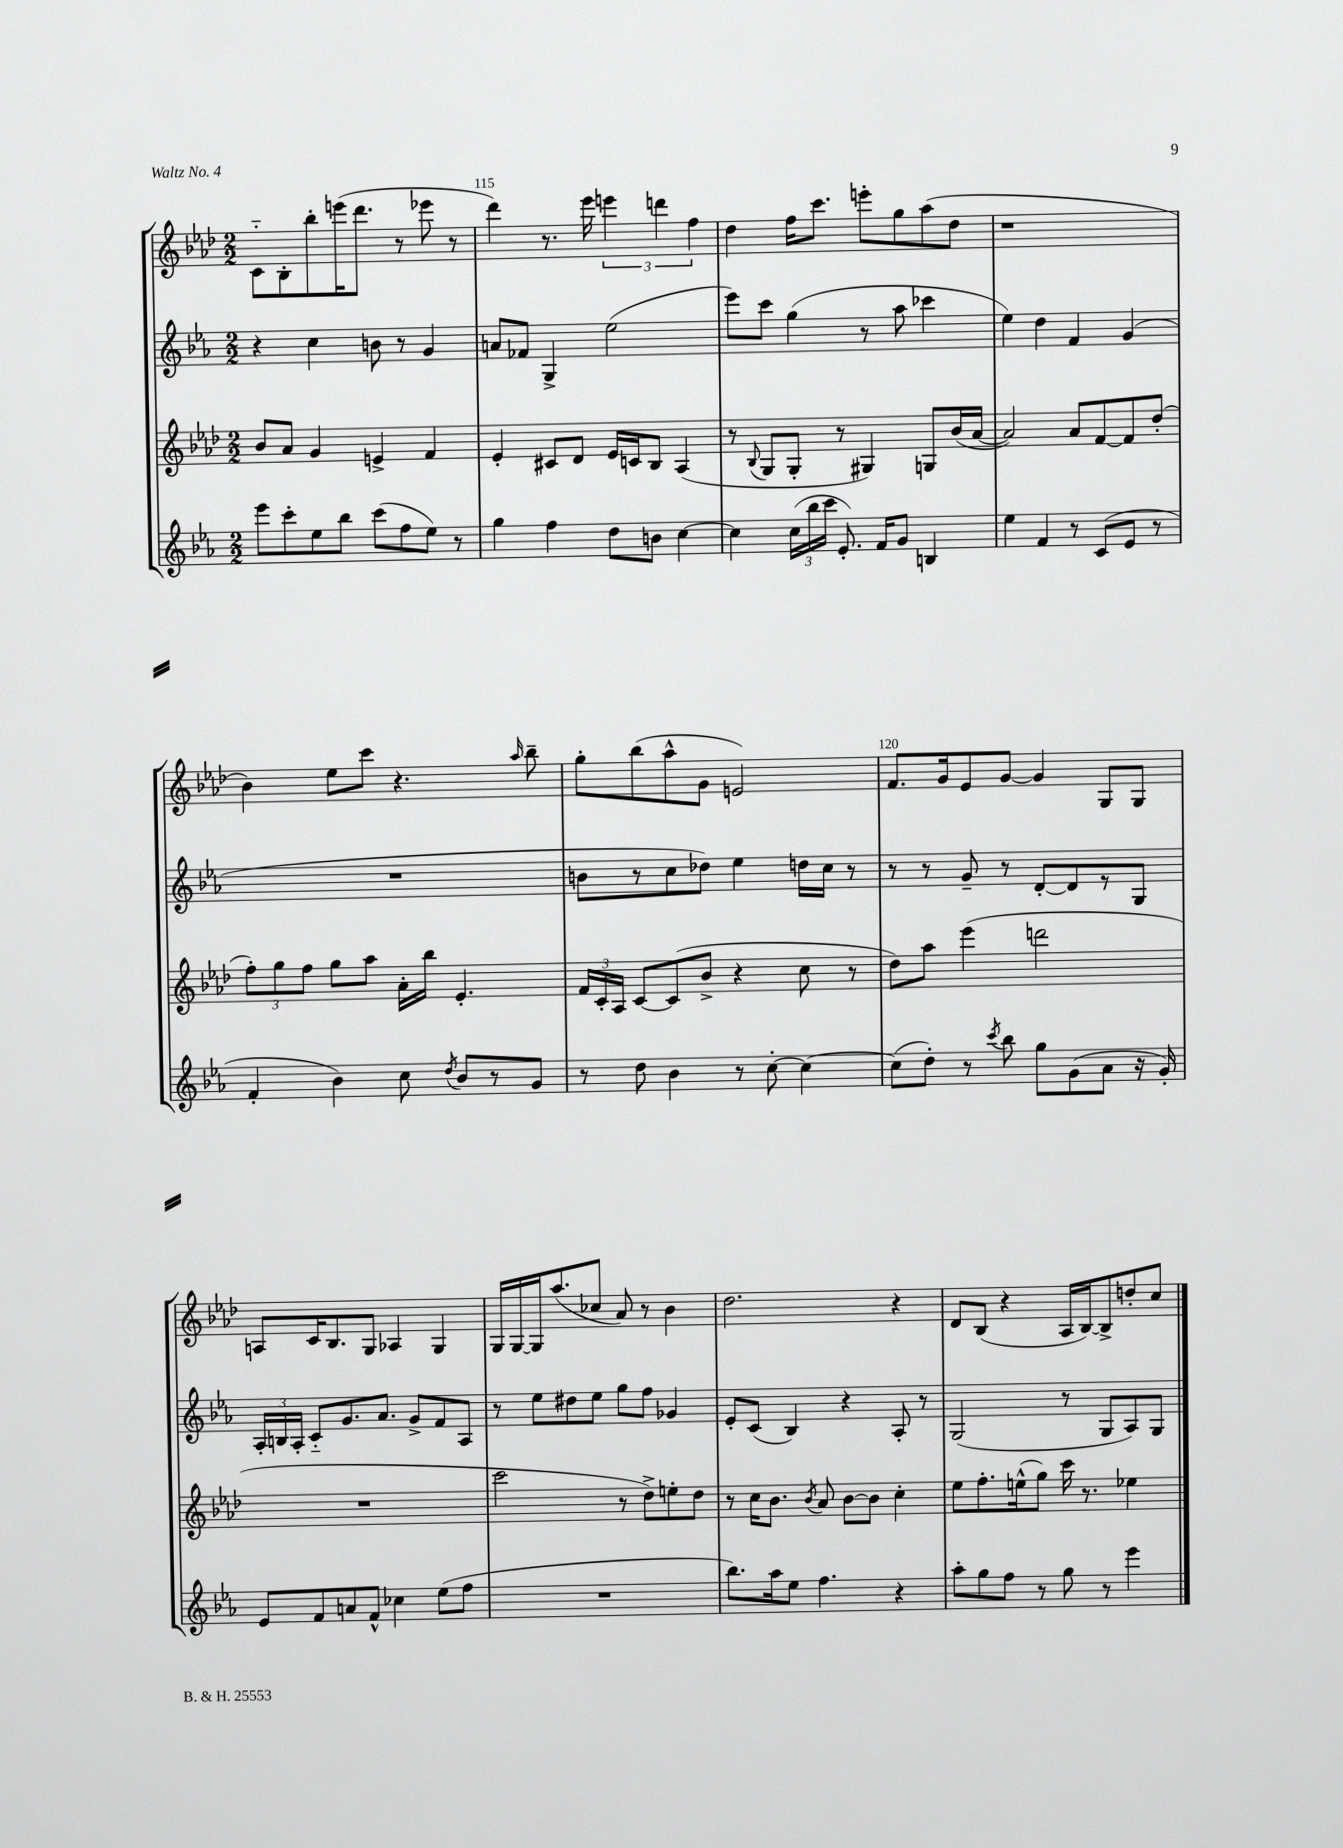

**kern	**kern	**kern	**kern
*staff4	*staff3	*staff2	*staff1
*clefG2	*clefG2	*clefG2	*clefG2
*k[b-e-a-]	*k[b-e-a-d-]	*k[b-e-a-]	*k[b-e-a-d-]
*M2/2	*M2/2	*M2/2	*M2/2
8eee-	8b-	4r	8c'~
8ccc'	8a-	.	8B-'
8ee-	4g	4cc	8bb-'
8bb-	.	.	(16eee
.	.	.	8.ddd-
(8ccc	4e^	8b	.
8ff	.	8r	8r
8ee-)	4f	4g	8eee-
8r	.	.	8r
=	=	=	=
4gg	4e-'	8a	4ddd-)
.	.	8f-	.
4ff	8c#	4G^	8.r
.	8d-	.	.
.	.	.	16eee-
8dd	16e-	(2ee-	6eee
.	16c	.	.
8b	8B-	.	.
.	.	.	6ddd
[4cc	(4A-	.	.
.	.	.	6ff
=	=	=	=
4cc]	8r	8eee-)	4dd-
.	8qqB-	.	.
.	8G	8ccc	.
(24cc	8G'	(4gg	16ff
24bb-	.	.	.
.	.	.	8.ccc
24ccc	.	.	.
8.e-')	8r	.	.
.	4G#)	8r	8eee'
16f	.	.	.
8g	.	8aa-	8gg
4B	8G	4ccc-	(8aa-
.	(16b-	.	8dd-
.	[16a-	.	.
=	=	=	=
4ee-	2a-])	4ee-)	1r
4f	.	4dd	.
8r	8a-	4f	.
(8c	[8f	.	.
8e-	8f]	(4g	.
8r	(8dd-'	.	.
=	=	=	=
4f'	12ff')	1r	4b-)
.	12gg	.	.
.	12ff	.	.
4b-)	8gg	.	8ee-
.	8aa-	.	8ccc
8cc	16a-'	.	4.r
.	16bb-	.	.
8qdd	.	.	.
8b-	4.e-'	.	.
8r	.	.	.
.	.	.	16qqaa-
8g	.	.	8bb-~
=	=	=	=
8r	24f	8b	8gg'
.	24c'	.	.
.	24A-	.	.
8dd	[8c	8r	(8bb-
4b-	(8c]	8cc	8aa-^^
.	8b-^	8dd-)	8g
8r	4r	4ee-	2e)
[8cc'	.	.	.
4cc_	8cc	16dd	.
.	.	16cc	.
.	8r	8r	.
=	=	=	=
(8cc]	8dd-)	8r	8.f
8dd')	8aa-	8r	.
.	.	.	16g
8r	(4eee-	8g~	8e-
8qccc	.	.	.
8bb-	.	8r	[8g
8gg	2ddd	[8d'	4g]
(8g	.	8d]	.
8a-	.	8r	8G
16r	.	8G	8G
16g')	.	.	.
=	=	=	=
8e-	1r	24A-'	8A
.	.	24B	.
.	.	24A-'	.
8f	.	8c'~	16c
.	.	.	8.B-
8a	.	8.g	.
8f^^	.	.	8G
.	.	8.a-	.
4cc-	.	.	4A-
.	.	8g^	.
(8ee-	.	8f	4G
8ff	.	8A-	.
=	=	=	=
1r	2ccc	8r	16G
.	.	.	[16G
.	.	8ee-	16G]
.	.	.	(8.aa-
.	.	8dd#	.
.	.	8ee-	8cc-
.	8r	8gg	8a-)
.	8dd-^)	8ff	8r
.	8ee'	4g-	4b-
.	8dd-	.	.
=	=	=	=
8.bb-)	8r	8e-'	2.dd-
.	16cc	(8c	.
16aa-	8.b-	.	.
8ee-	.	4B-)	.
.	8qb-	.	.
4.ff	8a-	.	.
.	[8b-	4r	.
.	8b-]	.	.
4r	4cc'	8A-'	4r
.	.	8r	.
=	=	=	=
8aa-'	8ee-	(2G	8d-
8gg	8.ff'	.	(8B-
8ff	.	.	4r
.	(16ee^^	.	.
8r	8gg)	.	.
8gg	16ccc	8r	16A-
.	8.r	.	[16B-)
8r	.	8G	8B-^]
4eee-	4ee-	8A-)	8dd'
.	.	8G	8cc
==	==	==	==
*-	*-	*-	*-
